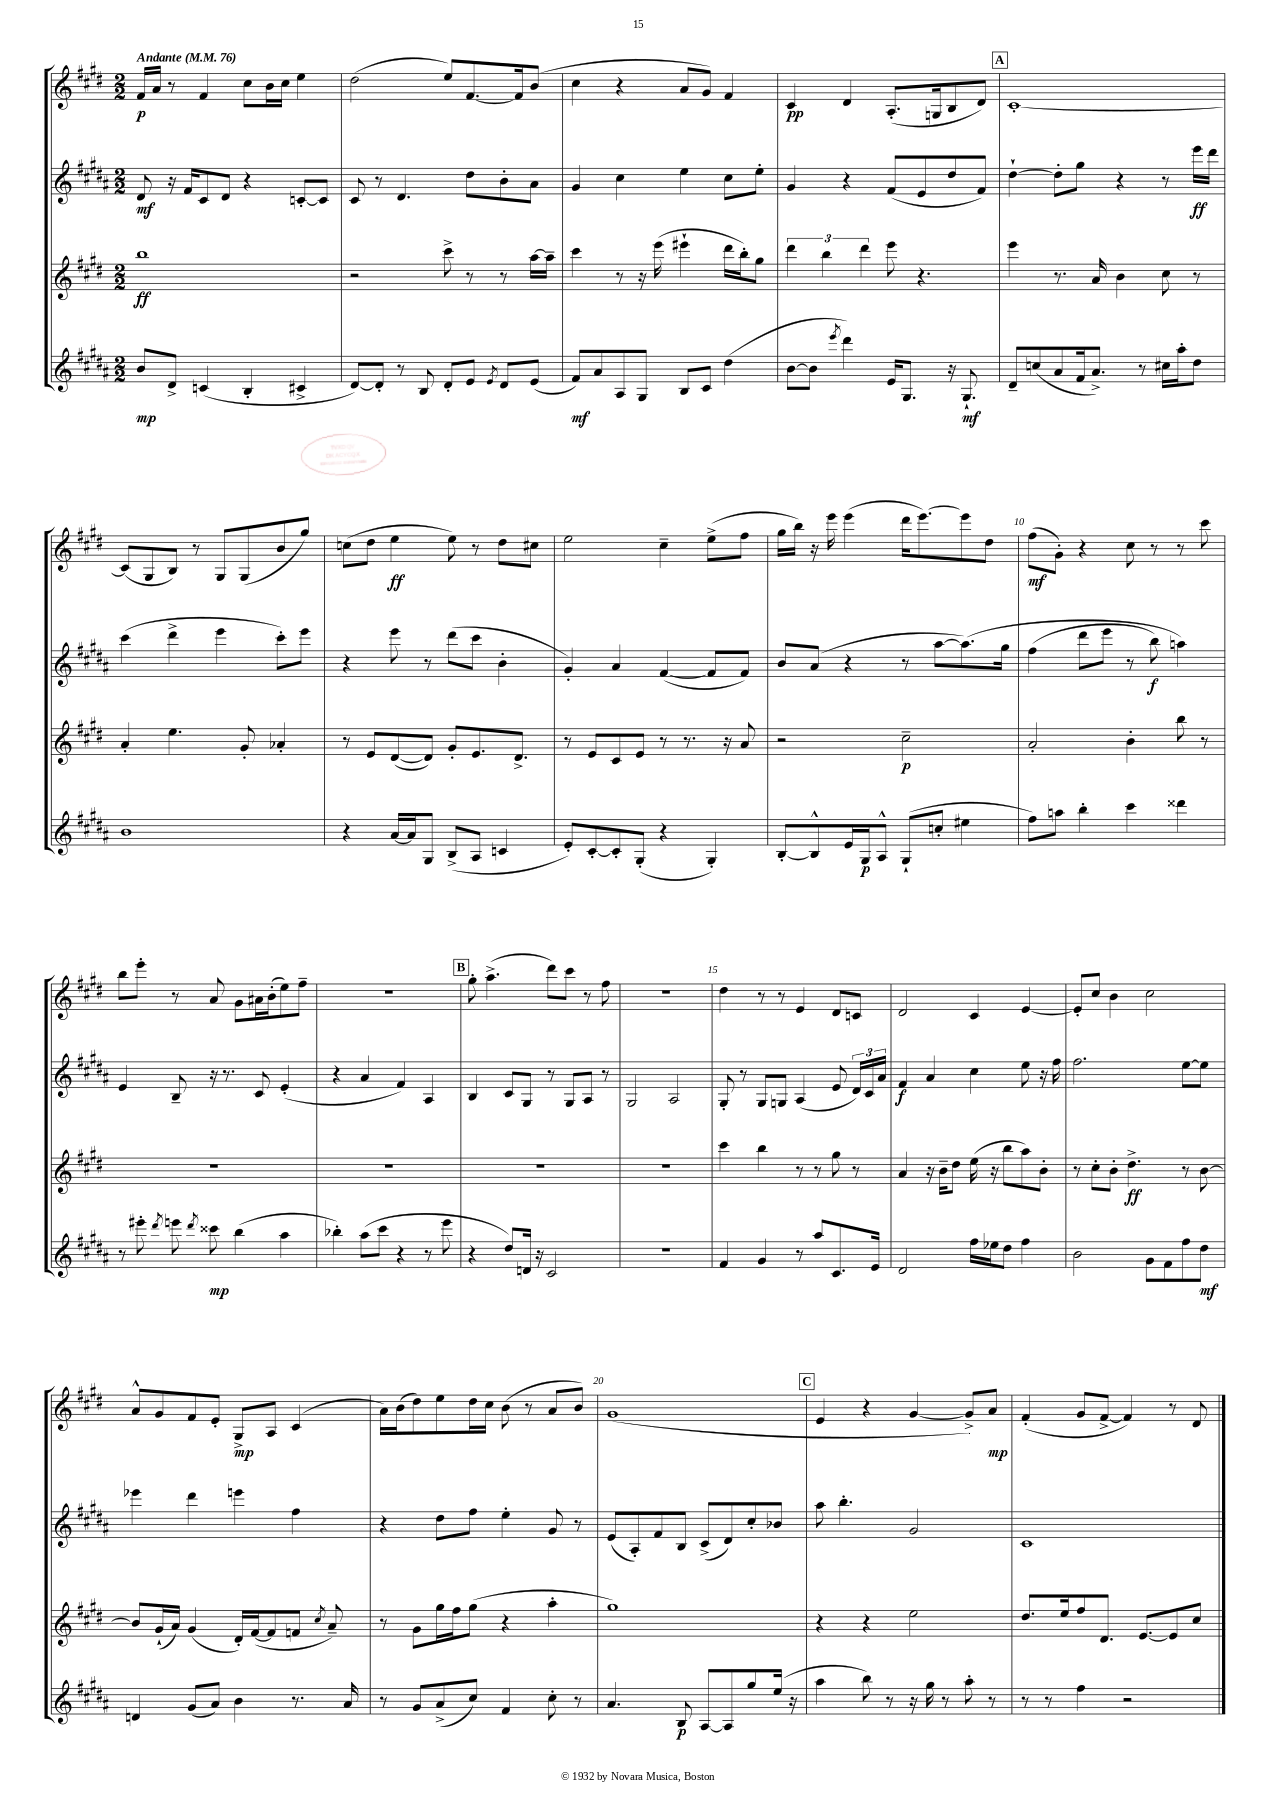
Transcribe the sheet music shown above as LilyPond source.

<<
\new StaffGroup <<
\new Staff = "s0" {
    \clef treble \key e \major \numericTimeSignature \time 2/2 \tempo "Andante" 4 = 76
    \autoBeamOff fis'16[\p a'16] r8 fis'4 cis''8[ b'16 cis''16] e''4 |
    dis''2( e''8[) fis'8.~ fis'16 b'8]( |
    cis''4 r4 a'8[ gis'8]) fis'4 |
    cis'4\pp dis'4 a8.[-.( g16 b8 dis'8]) |
    \mark \markup { \box "A" } cis'1~-. |
    cis'8[( gis8 b8]) r8 gis8[ gis8( b'8 gis''8]) |
    c''8[( dis''8] e''4\ff e''8) r8 dis''8[ cis''8] |
    e''2 cis''4-- e''8[->( fis''8] |
    gis''16[ b''16]) r16 e'''16 e'''4( dis'''16[ e'''8.~) e'''8 dis''8] |
    fis''8[\mf( gis'8]-.) r4 cis''8 r8 r8 cis'''8 |
    b''8[ e'''8]-. r8 a'8 gis'8[ ais'16 b'16-.( e''8) fis''8]-- |
    r1 |
    \mark \markup { \box "B" } gis''8-. a''4.->( dis'''8[) cis'''8] r8 fis''8 |
    R1 |
    dis''4 r8 r8 e'4 dis'8[ c'8] |
    dis'2 cis'4 e'4~ |
    e'8[-. cis''8] b'4 cis''2 |
    a'8[-^ gis'8 fis'8 e'8]-. gis8[->\mp a8] cis'4( |
    a'16[) b'16( dis''8) e''8 dis''16 cis''16] b'8( r8 a'8[ b'8]) |
    gis'1( |
    \mark \markup { \box "C" } e'4 r4 gis'4~ gis'8[->) a'8]\mp |
    fis'4-.( gis'8[ fis'8]~-> fis'4) r8 dis'8 \bar "|." |
}
\new Staff = "s1" {
    \clef treble \key b \major \numericTimeSignature \time 2/2
    \autoBeamOff dis'8\mf r16 fis'16[ cis'8 dis'8] r4 c'8[~-. c'8] |
    cis'8 r8 dis'4. dis''8[ b'8-. ais'8] |
    gis'4 cis''4 e''4 cis''8[ e''8]-. |
    gis'4 r4 fis'8[( e'8 dis''8 fis'8]) |
    \mark \markup { \box "A" } dis''4~-! dis''8[-. gis''8] r4 r8 e'''16[\ff dis'''16] |
    cis'''4( dis'''4-> e'''4 cis'''8[-.) e'''8] |
    r4 e'''8 r8 dis'''8[( cis'''8] b'4-. |
    gis'4-.) ais'4 fis'4~( fis'8[ fis'8]) |
    b'8[ ais'8]( r4 r8 ais''8[~ ais''8.)\( gis''16] |
    fis''4( dis'''8[ e'''8] r8 b''8\f) a''4\) |
    e'4 b8-- r16 r8. cis'8 e'4-.( |
    r4 ais'4 fis'4) ais4 |
    \mark \markup { \box "B" } b4 cis'8[ gis8] r8 gis8[ ais8] r8 |
    gis2 ais2 |
    gis8-. r8 gis8[ g8] ais4( e'8 \tuplet 3/2 { dis'16[) cis'16 ais'16] } |
    fis'4\f ais'4 cis''4 e''8 r16 fis''16 |
    fis''2. e''8[~ e''8] |
    ees'''4 dis'''4 e'''4 fis''4 |
    r4 dis''8[ fis''8] e''4-. gis'8 r8 |
    e'8[( ais8-.) fis'8 b8] cis'8[->( dis'8) cis''8-. bes'8] |
    \mark \markup { \box "C" } ais''8 b''4.-. gis'2 |
    cis'1 \bar "|." |
}
\new Staff = "s2" {
    \clef treble \key e \major \numericTimeSignature \time 2/2
    \autoBeamOff b''1\ff |
    r2 cis'''8-> r8 r8 a''16[~ a''16]-- |
    cis'''4 r8 r16 e'''16( eis'''4-! dis'''16[ b''16-.) gis''8] |
    \tuplet 3/2 { dis'''4 b''4 dis'''4 } e'''8 r4. |
    \mark \markup { \box "A" } e'''4 r8. a'16 b'4 cis''8 r8 |
    a'4-. e''4. gis'8-. aes'4-. |
    r8 e'8[ dis'8~( dis'8]) gis'8[-. e'8. dis'8.]-> |
    r8 e'8[ cis'8 e'8] r8 r8. r16 a'8 |
    r2 cis''2--\p |
    a'2-. b'4-. b''8 r8 |
    R1 |
    R1 |
    \mark \markup { \box "B" } R1 |
    R1 |
    cis'''4 b''4 r8 r8 gis''8 r8 |
    a'4 r16 b'16[-- dis''8] e''16( r16 b''8[ a''8) b'8]-. |
    r8 cis''8[-. b'8]-. dis''4.->\ff r8 b'8~ |
    b'8[ gis'16-!( a'16]) gis'4( dis'16[-.) fis'16~( fis'8 f'8] \acciaccatura { cis''8 } a'8--) |
    r8 gis'8[ gis''16 fis''16 gis''8]( r4 a''4-. |
    gis''1) |
    \mark \markup { \box "C" } r4 r4 e''2 |
    dis''8.[ e''16 fis''8 dis'8.] e'8.[~ e'8 cis''8] \bar "|." |
}
\new Staff = "s3" {
    \clef treble \key b \major \numericTimeSignature \time 2/2
    \autoBeamOff b'8[\mp dis'8]-> c'4( b4-. cis'4-> |
    dis'8[~) dis'8]-. r8 b8 dis'8[-. e'8] \acciaccatura { e'8 } dis'8[ e'8]( |
    fis'8[\mf) ais'8 ais8 gis8] b8[ cis'8] dis''4( |
    b'8[~ b'8] \acciaccatura { e'''8 } dis'''4) e'16[ gis8.] r16 gis8.-!\mf |
    \mark \markup { \box "A" } dis'8[-- c''8( ais'8 fis'16 ais'8.]->) r8 cis''16[ ais''16-. dis''8] |
    b'1 |
    r4 ais'16[~ ais'16 gis8] b8[->( ais8] c'4 |
    e'8[-.) cis'8~-. cis'8-. gis8]-.( r4 gis4-.) |
    b8[~-. b8-^ e'16 gis16\p ais8]-^ gis8[-!( c''8]-. eis''4 |
    fis''8[) a''8] b''4-. cis'''4 disis'''4 |
    r8 eis'''8-. \acciaccatura { dis'''8 } e'''8 \acciaccatura { dis'''8 } cisis'''8\mp b''4( ais''4 |
    bes''4-.) ais''8[( cis'''8] r4 r8 e'''8 |
    \mark \markup { \box "B" } r4 dis''8[) d'16] r16 cis'2 |
    R1 |
    fis'4 gis'4 r8 ais''8[ cis'8. e'16] |
    dis'2 fis''16[ ees''16 dis''8] fis''4 |
    b'2 gis'8[ fis'8 fis''8 dis''8]\mf |
    d'4 gis'8[( ais'8]) b'4 r8. ais'16 |
    r8 gis'8[ ais'8->( cis''8]) fis'4 cis''8-. r8 |
    ais'4. b8\p ais8[~ ais8 gis''8 e''16]( r16 |
    \mark \markup { \box "C" } ais''4 b''8) r8 r16 gis''16 r8 ais''8-. r8 |
    r8 r8 fis''4 r2 \bar "|." |
}
>>
>>
\layout { \context { \Score \override BarNumber.break-visibility = ##(#f #t #t) barNumberVisibility = #(every-nth-bar-number-visible 5) } }
